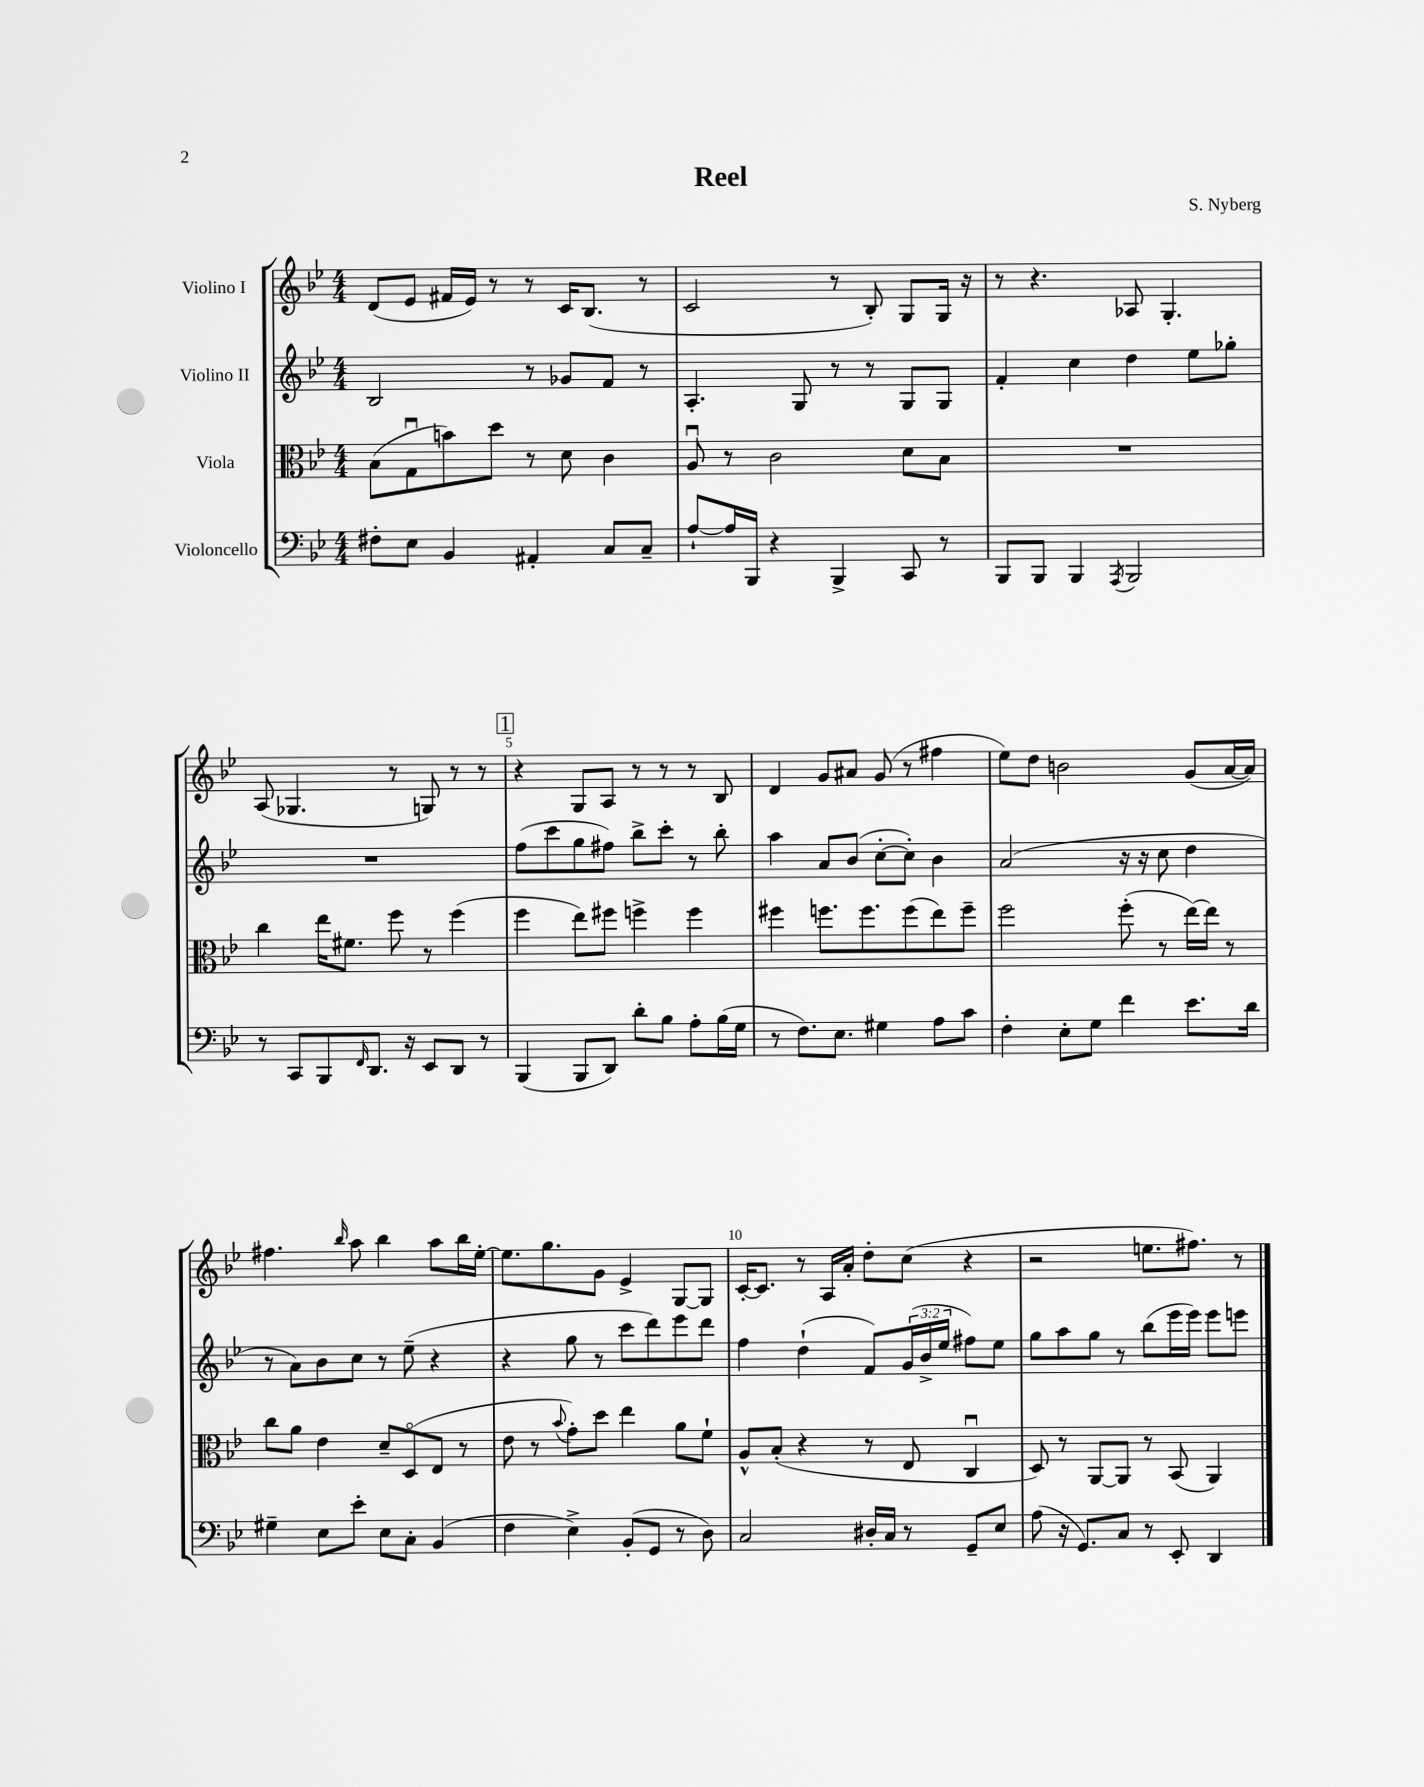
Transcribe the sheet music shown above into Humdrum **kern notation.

**kern	**kern	**kern	**kern
*staff4	*staff3	*staff2	*staff1
*clefF4	*clefC3	*clefG2	*clefG2
*k[b-e-]	*k[b-e-]	*k[b-e-]	*k[b-e-]
*M4/4	*M4/4	*M4/4	*M4/4
8F#'\L	(8B-\L	2B-/	(8d/L
8E-\J	8Gu\	.	8e-/J
4BB-/	8b\)	.	16f#/LL
.	.	.	16e-/JJ)
.	8dd\J	.	8r
4AA#'/	8r	8r	8r
.	8d\	8g-/L	16c/LK
.	.	.	(8.B-/J
8C/L	4c\	8f/J	.
8C~/J	.	8r	8r
=	=	=	=
[8A`/L	8Au/	4.A'/	2c/
16A/]L	8r	.	.
16BBB-/JJ	.	.	.
4r	2c\	.	.
.	.	8G/	.
4BBB-^/	.	8r	8r
.	.	8r	8B-'/)
8CC/	8d\L	8G/L	8G/L
8r	8B-\J	8G/J	16G/Jk
.	.	.	16r
=	=	=	=
8BBB-/L	1r	4f'/	8r
8BBB-/J	.	.	4.r
4BBB-/	.	4cc\	.
8qAAA/	.	.	.
2BBB-/	.	4dd\	8A-/
.	.	.	4.G'/
.	.	8ee-\L	.
.	.	8gg-'\J	.
=	=	=	=
8r	4cc\	1r	(8A/
8CC/L	.	.	4.G-/
8BBB-/	16ee-\LK	.	.
.	8.f#\J	.	.
16qqFF/	.	.	.
8.DD/J	.	.	.
.	8ff\	.	8r
16r	.	.	.
8EE-/L	8r	.	8G/)
8DD/J	(4ff\	.	8r
8r	.	.	8r
=	=	=	=
(4BBB-/	4ff\	(8ff\L	4r
.	.	8ccc\	.
8BBB-/L	8ee-\L)	8gg\	8G/L
8DD/J)	8ff#\J	8ff#\J)	8A/J
8d'\L	4ff^\	8bb-^\L	8r
8B-\J	.	8ccc'\J	8r
8A'\L	4ff\	8r	8r
(16B-\L	.	8bb-'\	8B-/
16G\JJ	.	.	.
=	=	=	=
8r	4ff#\	4aa\	4d/
8.F\L)	.	.	.
.	8.ff\L	8a/L	8g/L
8.E-\J	.	.	.
.	.	(8b-/J	8a#/J
.	8.ff\	.	.
4G#\	.	[8cc'\L	(8g/
.	(8ff\	8cc'\]J)	8r
8A\L	8ee-\)	4b-\	4ff#\
8c\J	8ff~\J	.	.
=	=	=	=
4F'\	2ff\	(2a/	8ee-\L)
.	.	.	8dd\J
8E-'\L	.	.	2b\
8G\J	.	.	.
4f\	(8ff'\	16r	.
.	.	16r	.
.	8r	8cc\	.
8.e-\L	[16ee-\LL)	4dd\	(8g/L
.	16ee-\]JJ	.	.
.	8r	.	[16a/L
16d\Jk	.	.	16a/]JJ)
=	=	=	=
4G#~\	8cc\L	8r	4.ff#\
.	8a\J	8a\L)	.
8E-\L	4e-\	8b-\	.
.	.	.	16qqbb-/
8e-'\J	.	8cc\J	8aa\
8E-\L	8d~/L	8r	4bb-\
8C'\J	(8Do/	(8ee-~\	.
(4BB-/	8E-/J	4r	8aa\L
.	8r	.	16bb-\L
.	.	.	[16ee-'\JJ
=	=	=	=
4F\	8e-\	4r	8.ee-\]L
.	8r	.	.
.	.	.	8.gg\
.	8qqb-/	.	.
4E-^\)	8g'\L)	8gg\	.
.	8dd\J	8r	8g\J
(8BB-'/L	4ee-\	8ccc\L	4e-^/
8GG/J	.	8ddd\)	.
8r	8a\L	8eee-\	[8G/L
8D\)	8f`\J	8ddd\J	8G/]J
=	=	=	=
2C/	8A^^/L	4ff\	[16c'/LK
.	.	.	8.c/]J
.	(8B-'/J	.	.
.	4r	(4dd`\	8r
.	.	.	16A/LL
.	.	.	16a'/JJ
16D#'/LL	8r	8f/L)	8dd'\L
16C/JJ	.	.	.
8r	8E-/	(24g/L	(8cc\J
.	.	24b-^/	.
.	.	24ee-/JJ	.
8GG~/L	4Cu/	8ff#\L)	4r
8E-/J	.	8ee-\J	.
=	=	=	=
(8A\	8D/)	8gg\L	2r
16r	8r	8aa\	.
8.GG/L)	.	.	.
.	[8AA/L	8gg\J	.
8C/J	8AA/]J	8r	.
8r	8r	(8bb-\L	8.ee\L
8EE-'/	(8BB-/	16eee-\L	.
.	.	16eee-\JJ)	8.ff#\J)
4DD/	4AA/)	8eee-\L	.
.	.	8eee\J	8r
==	==	==	==
*-	*-	*-	*-
